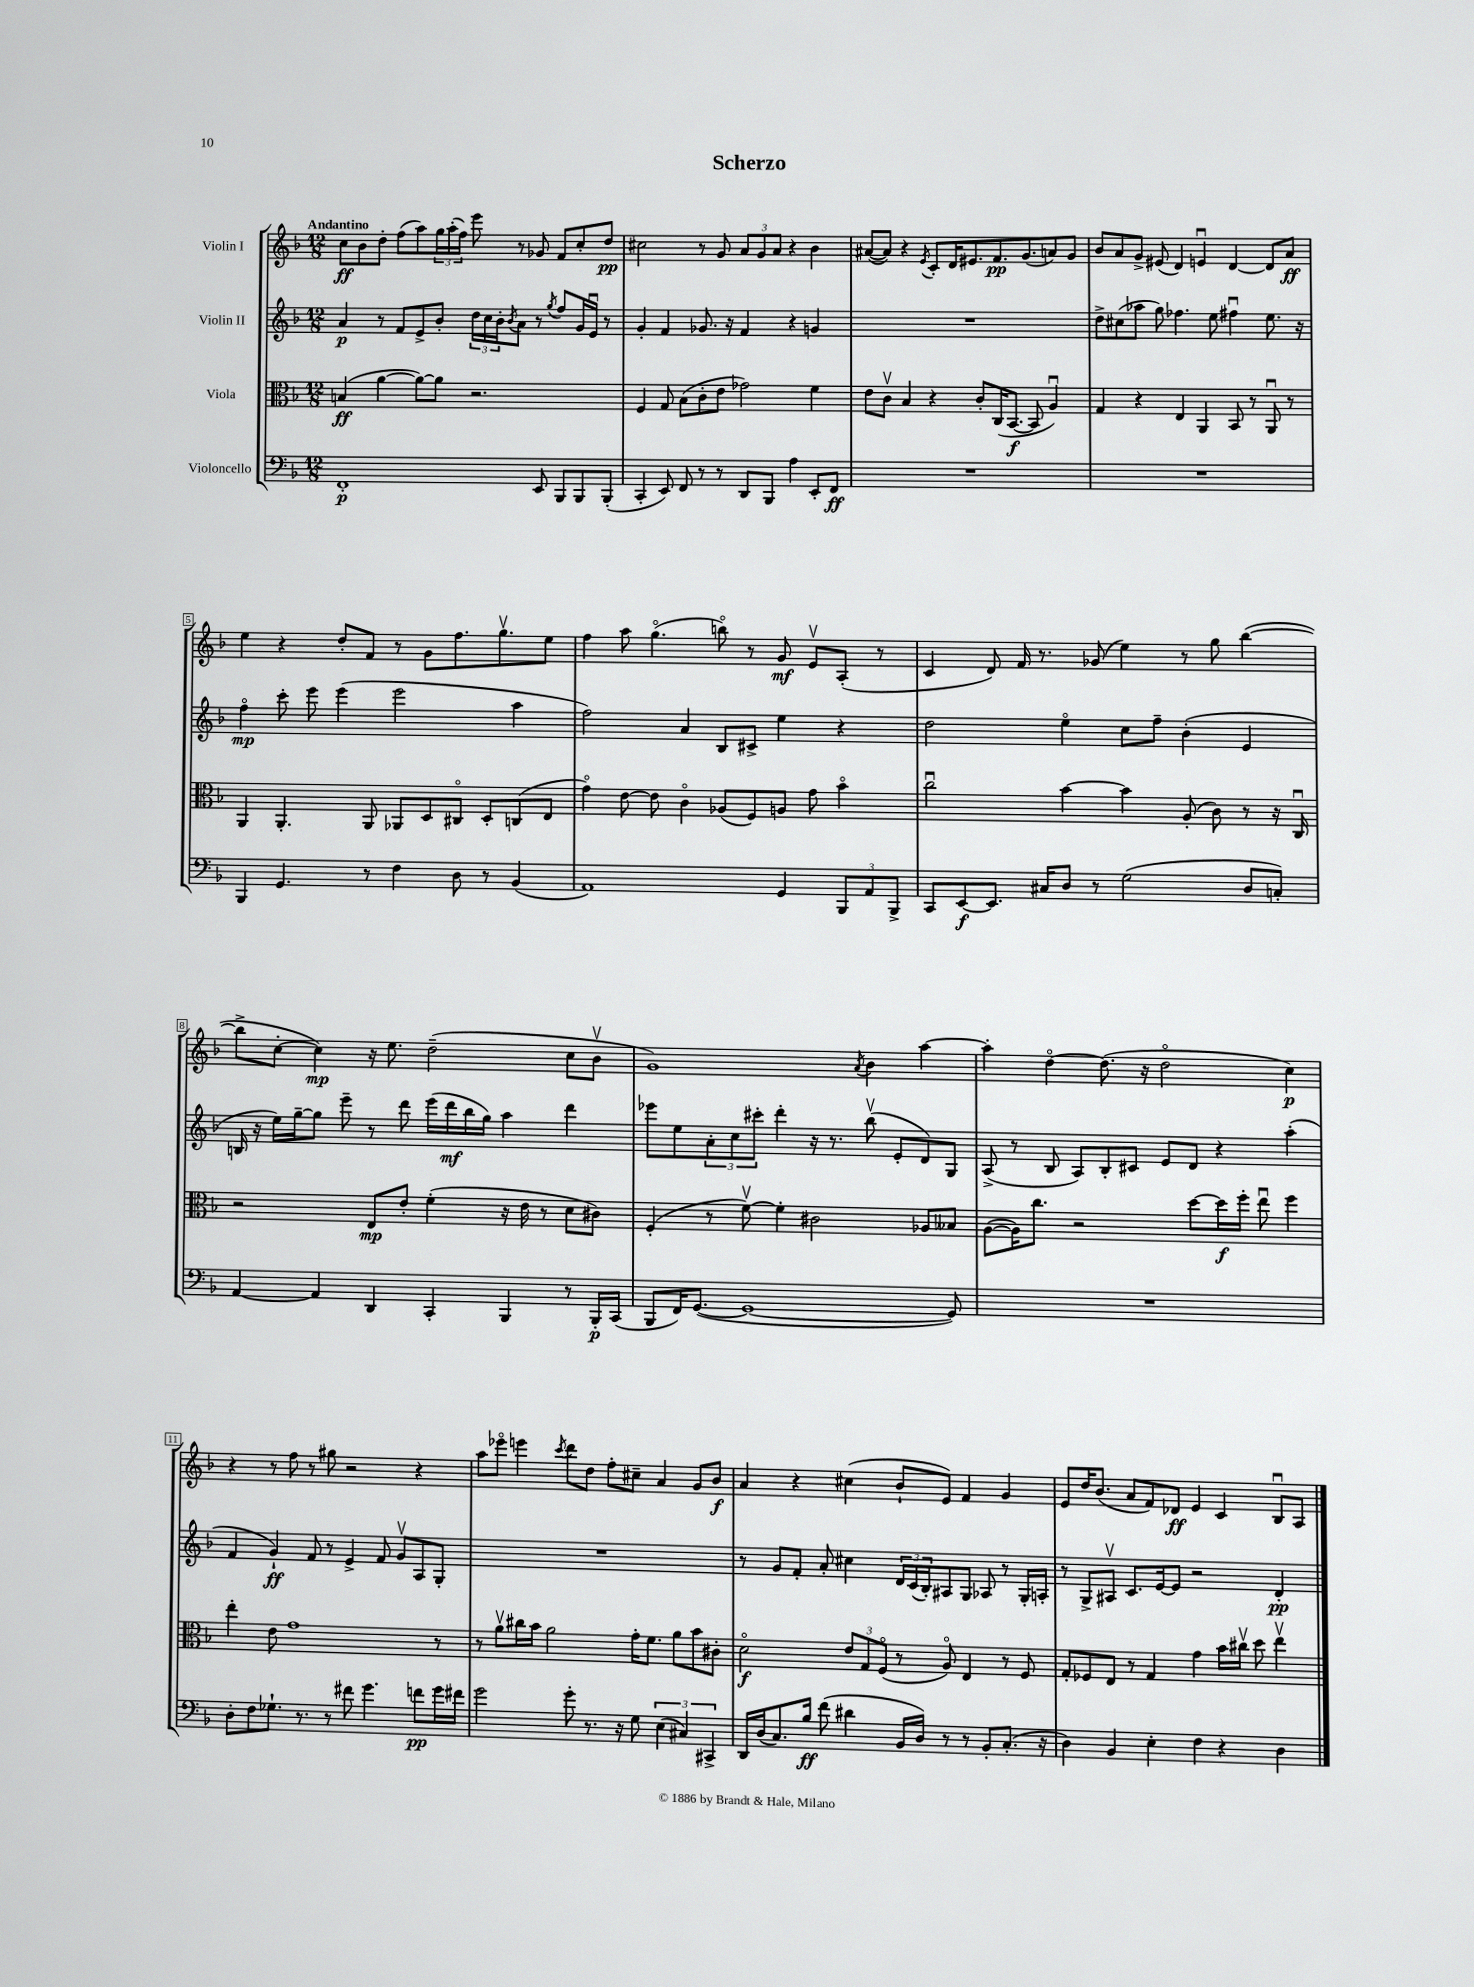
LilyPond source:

\header { title = "Scherzo" }
<<
\new StaffGroup <<
\new Staff = "s0" \with { instrumentName = "Violin I" } {
    \clef treble \key f \major \numericTimeSignature \time 12/8 \tempo "Andantino"
    c''8\ff bes'8 d''8-. f''8( a''8) \tuplet 3/2 { g''16 a''16-.( f''16) } e'''8 r8 ges'8 f'8 c''8-. d''8\pp |
    cis''2 r8 g'8 \tuplet 3/2 { a'8 g'8 a'8 } r4 bes'4 |
    ais'8~( ais'8) r4 \acciaccatura { e'8 } c'8-. d'16 eis'8. f'8.\pp g'8.( a'8) g'8 |
    bes'8 a'8 g'8-> eis'8( d'4) e'4\downbow d'4~ d'8 a'8\ff |
    e''4 r4 d''8-. f'8 r8 g'8 f''8. g''8.\upbow e''8 |
    f''4 a''8 g''4.\flageolet( b''8\flageolet) r8 g'8\mf e'8\upbow a8-.( r8 |
    c'4 d'8) f'16 r8. ges'8( e''4) r8 g''8 bes''4~( |
    bes''8-> c''8~-. c''4\mp) r16 e''8. d''2--( c''8 bes'8\upbow |
    g'1) \acciaccatura { a'8 } bes'4 a''4~ |
    a''4-. d''4~\flageolet d''8.( r16 d''2\flageolet c''4\p) |
    r4 r8 f''8 r8 gis''8 r2 r4 |
    a''8 ees'''8\flageolet e'''4 \acciaccatura { c'''8 } d'''8 d''8 f''8-. cis''8-- a'4 g'8 bes'8\f |
    a'4 r4 cis''4( bes'8-! e'8) f'4 g'4 |
    e'8 d''16 bes'8.( a'8 f'8) des'8\ff e'4 c'4 bes8\downbow a8 \bar "|." |
}
\new Staff = "s1" \with { instrumentName = "Violin II" } {
    \clef treble \key f \major \numericTimeSignature \time 12/8
    a'4\p r8 f'8 e'8-> bes'8-. \tuplet 3/2 { d''16 c''16 bes'16-. } \acciaccatura { bes'8 } a'8 r8 \acciaccatura { g''8 } f''8 g'16 e'16\downbow r8 |
    g'4-. f'4 ges'8. r16 f'4 r4 g'4 |
    R1. |
    d''8-> cis''8( aes''8 g''8) fes''4. e''8 fis''4\downbow e''8. r16 |
    f''4\flageolet\mp c'''8-. e'''8 e'''4( e'''2 a''4 |
    f''2) a'4 bes8 cis'8-> e''4 r4 |
    d''2 e''4\flageolet c''8 f''8-- bes'4-.( e'4 |
    b16 r16 e''16) g''16~-- g''8 e'''8-- r8 d'''8 e'''16( d'''16\mf bes''16 g''16) a''4 d'''4 |
    ees'''8 e''8 \tuplet 3/2 { a'8-. c''8 cis'''8-. } d'''4-. r16 r8. bes''8\upbow( e'8-. d'8) g8 |
    a8->( r8 bes8 a8) bes8-. cis'8 e'8 d'8 r4 a''4-.( |
    f'4 g'4-!\ff) f'8 r8 e'4-> f'8 g'8\upbow a8 g8-. |
    R1. |
    r8 g'8 f'8-. a'8-. cis''4 \tuplet 3/2 { d'16 c'16( bes16-.) } ais8 g8 aes8 r8 g16-. a16-. |
    r8 g8-> ais8\upbow c'8. e'16~ e'8 r2 d'4-.\pp \bar "|." |
}
\new Staff = "s2" \with { instrumentName = "Viola" } {
    \clef alto \key f \major \numericTimeSignature \time 12/8
    b4\ff( a'4~ a'8~) a'8 r2. |
    f4 g8 bes8( c'8-. e'8 ges'2) f'4 |
    e'8 c'8\upbow bes4 r4 c'8-. c16( bes,8.~\f bes,8 a4\downbow) |
    g4 r4 e4 a,4 bes,8 r8 a,8\downbow r8 |
    a,4 a,4.-. a,8 aes,8 d8 cis8\flageolet d8-. c8( e8 |
    g'4\flageolet) e'8~ e'8 c'4\flageolet aes8( f8) a8 g'8 bes'4\flageolet |
    c''2\downbow bes'4~ bes'4 a8-.( c'8) r8 r16 c16\downbow |
    r2 e8\mp e'8-. f'4-.( r16 e'16 r8 d'8 cis'8) |
    f4-.( r8 f'8~\upbow) f'4-. cis'2 aes8 beses8 |
    a8~( a16) c''8. r2 d''8~ d''16\f f''16-. e''8\downbow f''4 |
    e''4-. e'8 g'1 r8 |
    r8 a'8\upbow cis''16 bes'16 a'2 g'16-. f'8. a'8 bes'8 cis'8-. |
    d'2\flageolet\f \tuplet 3/2 { e'8 g8 f8\flageolet( } r8 a8\flageolet) e4 r8 f8 |
    g8-. fes8 e8 r8 g4 g'4 bes'16 cis''16\upbow d''8 e''4\upbow \bar "|." |
}
\new Staff = "s3" \with { instrumentName = "Violoncello" } {
    \clef bass \key f \major \numericTimeSignature \time 12/8
    f,1-.\p e,8 bes,,8 bes,,8 bes,,8-.( |
    c,4-. e,8) f,8 r8 r8 d,8 bes,,8 a4 e,8-. f,8\ff |
    R1. |
    R1. |
    bes,,4 g,4. r8 f4 d8 r8 bes,4( |
    a,1) g,4 \tuplet 3/2 { bes,,8 a,8 bes,,8-> } |
    c,8 e,8~\f e,8. cis16 d8 r8 g2( d8 c8-.) |
    a,4~ a,4 d,4 c,4-. bes,,4 r8 bes,,16-.\p c,16( |
    bes,,8 f,16) g,8.~( g,1~ g,8) |
    R1. |
    d8-. f8 ges8.-! r8. r8 fis'8 g'4. f'8\pp g'16 fis'16 |
    g'2 g'8-. r8. r16 g8 \tuplet 3/2 { e4( cis4) cis,4-> } |
    d,16 d16( c8.) bes16\ff f'8( dis'4 bes,16 d16) r8 r8 bes,8-. c8.-.( r16 |
    d4) bes,4 e4-. f4 r4 d4 \bar "|." |
}
>>
>>
\layout { \context { \Score \override BarNumber.stencil = #(make-stencil-boxer 0.1 0.3 ly:text-interface::print) } }
